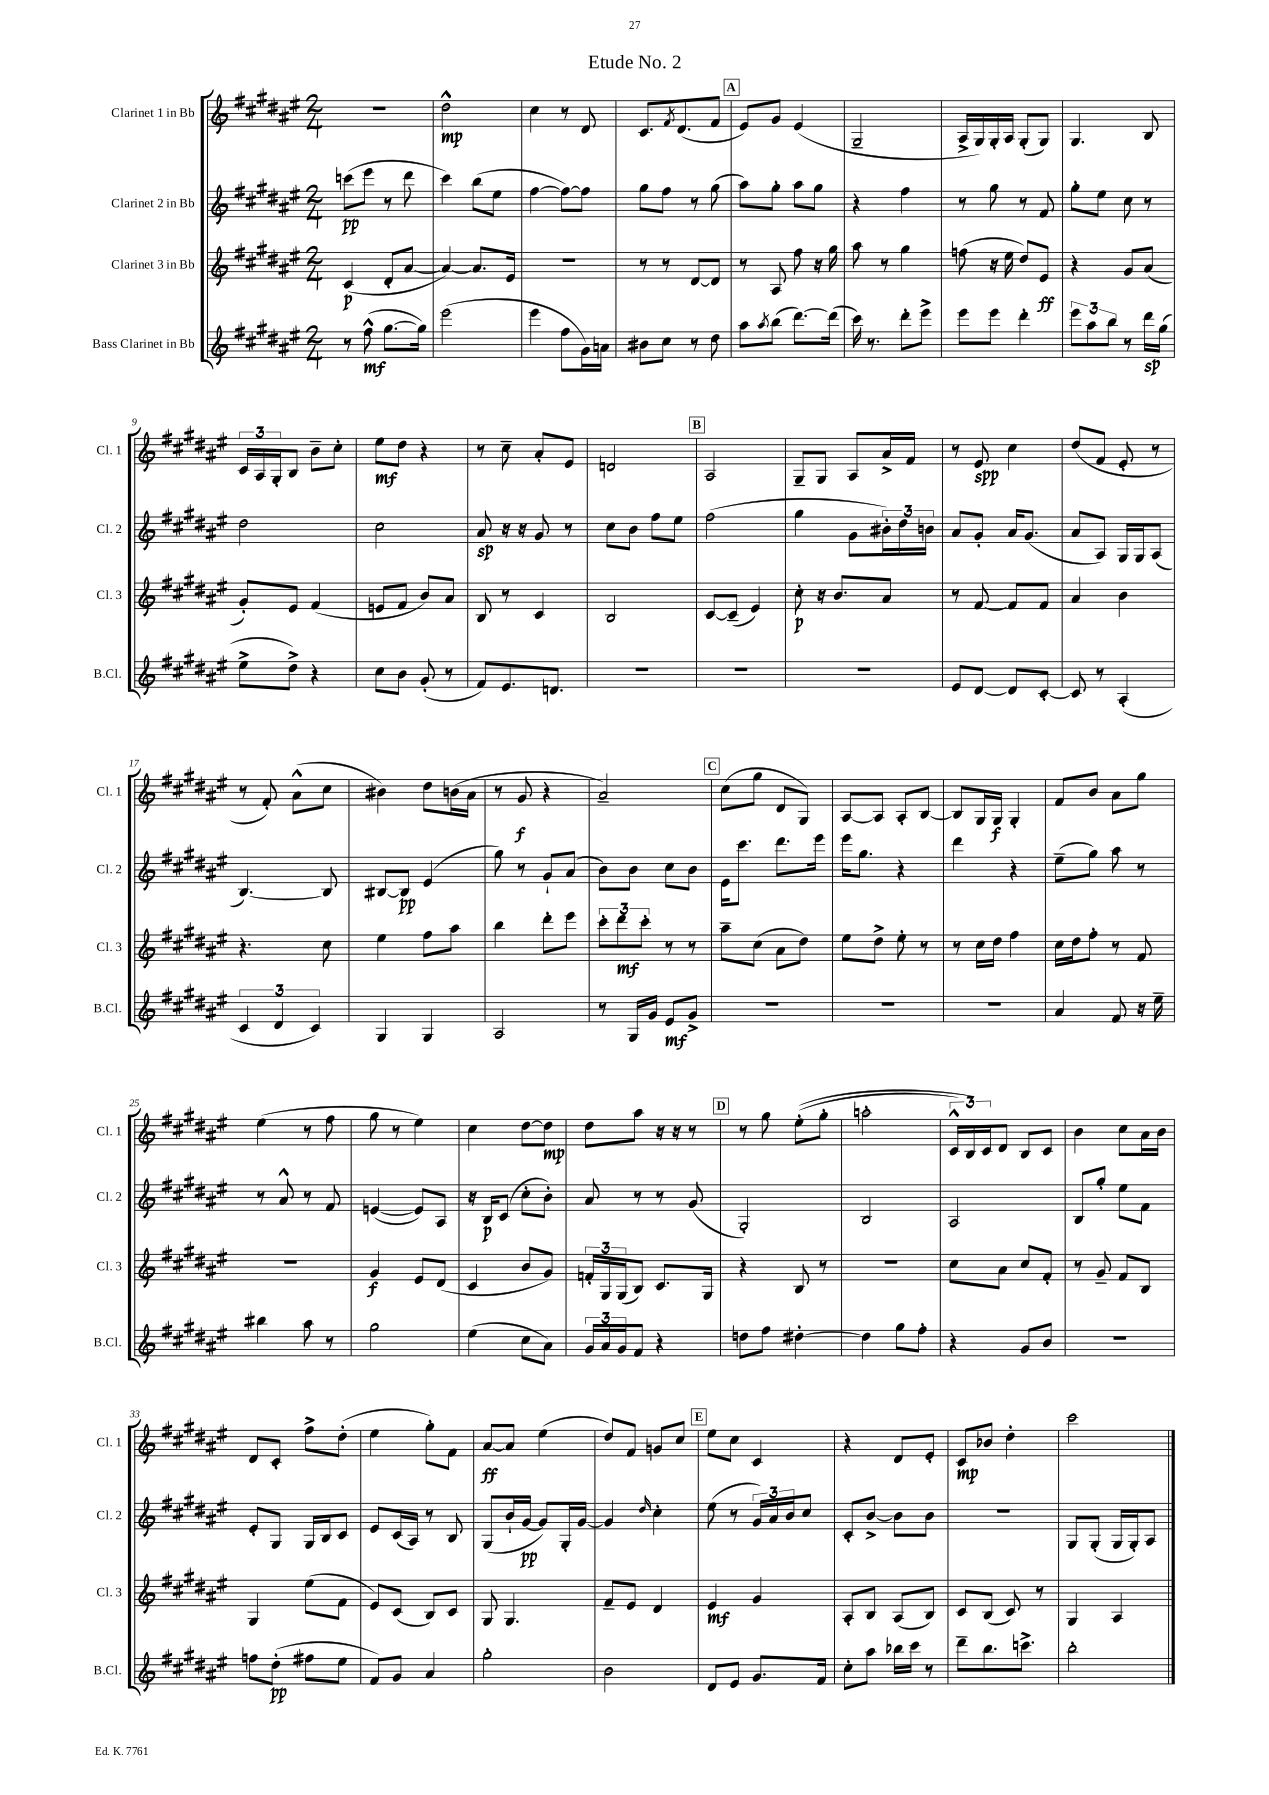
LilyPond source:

\header { title = "Etude No. 2" }
<<
\new StaffGroup <<
\new Staff = "s0" \with { instrumentName = "Clarinet 1 in Bb" shortInstrumentName = "Cl. 1" } {
    \clef treble \key fis \major \numericTimeSignature \time 2/4
    r2 |
    dis''2-^\mp |
    cis''4 r8 dis'8 |
    cis'8. \acciaccatura { fis'8 } dis'8.( fis'8 |
    \mark \markup { \box "A" } eis'8) gis'8 eis'4( |
    gis2-- |
    ais16-> gis16) gis16-. ais16 gis8-.( gis8) |
    gis4. b8 |
    \tuplet 3/2 { cis'16 ais16 gis16-. } b8 b'8-- cis''8-. |
    eis''8\mf dis''8 r4 |
    r8 cis''8-- ais'8-. eis'8 |
    d'2 |
    \mark \markup { \box "B" } ais2 |
    gis8-- gis8 ais8 ais'16-> fis'16 |
    r8 eis'8\spp cis''4 |
    dis''8( fis'8 eis'8-. r8 |
    r8 fis'8-.) ais'8-^( cis''8 |
    bis'4) dis''8 b'16( ais'16 |
    r8 gis'8\f r4 |
    ais'2--) |
    \mark \markup { \box "C" } cis''8( gis''8 dis'8 gis8) |
    ais8~ ais8 ais8-. b8~ |
    b8 gis16 gis16\f gis4-. |
    fis'8 b'8 ais'8 gis''8 |
    eis''4( r8 fis''8 |
    gis''8 r8 eis''4) |
    cis''4 dis''8~ dis''8\mp |
    dis''8 ais''8 r16 r16 r8 |
    \mark \markup { \box "D" } r8 gis''8 eis''8-.(\( gis''8-. |
    a''2-. |
    \tuplet 3/2 { cis'16-^) b16\) cis'16 } dis'8 b8 cis'8 |
    b'4 cis''8 ais'16 b'16 |
    dis'8 cis'8-. fis''8-> dis''8-.( |
    eis''4 gis''8-.) fis'8 |
    ais'8~\ff ais'8 eis''4( |
    dis''8) fis'8 g'8 cis''8 |
    \mark \markup { \box "E" } eis''8 cis''8 cis'4 |
    r4 dis'8 eis'8-. |
    cis'8\mp bes'8 dis''4-. |
    cis'''2 \bar "|." |
}
\new Staff = "s1" \with { instrumentName = "Clarinet 2 in Bb" shortInstrumentName = "Cl. 2" } {
    \clef treble \key fis \major \numericTimeSignature \time 2/4
    c'''8\pp( eis'''8 r8 dis'''8 |
    cis'''4) b''8( eis''8 |
    fis''4~ fis''8~) fis''8 |
    gis''8 fis''8 r8 gis''8( |
    \mark \markup { \box "A" } ais''8) gis''8-. ais''8 gis''8 |
    r4 fis''4 |
    r8 gis''8 r8 fis'8 |
    gis''8-. eis''8 cis''8 r8 |
    dis''2 |
    cis''2 |
    ais'8\sp r16 r16 gis'8 r8 |
    cis''8 b'8 fis''8 eis''8 |
    \mark \markup { \box "B" } fis''2( |
    gis''4 gis'8 \tuplet 3/2 { bis'16-.) dis''16 b'16 } |
    ais'8 gis'8-. ais'16 gis'8.( |
    ais'8 ais8) gis16 gis16 ais8( |
    b4.~) b8 |
    bis8~ bis8\pp eis'4( |
    gis''8) r8 gis'8-! ais'8( |
    b'8) b'8 cis''8 b'8 |
    \mark \markup { \box "C" } eis'16 cis'''8. dis'''8. eis'''16 |
    eis'''16 gis''8. r4 |
    dis'''4 r4 |
    eis''8--( gis''8) ais''8 r8 |
    r8 ais'8-^ r8 fis'8 |
    e'4~( e'8) ais8 |
    r16 b16\p cis'8( cis''8-. b'8-.) |
    ais'8 r8 r8 gis'8( |
    \mark \markup { \box "D" } gis2-.) |
    b2 |
    ais2 |
    b8 gis''8-. eis''8 fis'8 |
    eis'8-. gis8 gis16 b16 cis'8 |
    eis'8 cis'16( ais16) r8 b8 |
    gis8( b'16-! gis'16~\pp gis'8) gis16-. gis'16~ |
    gis'4 \grace { dis''16 } cis''4-. |
    \mark \markup { \box "E" } eis''8( r8 \tuplet 3/2 { gis'16) ais'16 b'16 } cis''8 |
    cis'8-. b'8~-> b'8 b'8 |
    R2 |
    gis8 gis8-.( gis16 gis16-.) ais8 \bar "|." |
}
\new Staff = "s2" \with { instrumentName = "Clarinet 3 in Bb" shortInstrumentName = "Cl. 3" } {
    \clef treble \key fis \major \numericTimeSignature \time 2/4
    cis'4\p( dis'8-. ais'8~ |
    ais'4~) ais'8. eis'16 |
    R2 |
    r8 r8 dis'8~ dis'8 |
    \mark \markup { \box "A" } r8 ais8 fis''8 r16 gis''16 |
    ais''8 r8 gis''4 |
    f''8( r16 eis''16 dis''8) eis'8\ff |
    r4 gis'8 ais'8( |
    gis'8-.) eis'8 fis'4( |
    e'8 fis'8 b'8) ais'8 |
    b8 r8 cis'4 |
    b2 |
    \mark \markup { \box "B" } cis'8~ cis'8--( eis'4) |
    cis''8-.\p r16 b'8. ais'8 |
    r8 fis'8~ fis'8 fis'8 |
    ais'4 b'4 |
    r4. cis''8 |
    eis''4 fis''8 ais''8 |
    b''4 dis'''8-. eis'''8 |
    \tuplet 3/2 { cis'''8-. dis'''8\mf cis'''8-. } r8 r8 |
    \mark \markup { \box "C" } ais''8-- cis''8( ais'8 dis''8) |
    eis''8 dis''8-> eis''8-. r8 |
    r8 cis''16 dis''16 fis''4 |
    cis''16 dis''16 fis''8-. r8 fis'8 |
    R2 |
    gis'4\f eis'8 dis'8( |
    cis'4 b'8 gis'8) |
    \tuplet 3/2 { f'16-. gis16 gis16( } b8) cis'8. gis16 |
    \mark \markup { \box "D" } r4 b8 r8 |
    R2 |
    cis''8 ais'8 cis''8 fis'8-. |
    r8 gis'8-- fis'8 b8 |
    gis4 eis''8( fis'8 |
    eis'8) cis'8( b8) cis'8 |
    gis8 gis4. |
    fis'8-- eis'8 dis'4 |
    \mark \markup { \box "E" } eis'4\mf gis'4 |
    ais8-. b8 ais8( b8) |
    cis'8 b8( cis'8) r8 |
    gis4 ais4 \bar "|." |
}
\new Staff = "s3" \with { instrumentName = "Bass Clarinet in Bb" shortInstrumentName = "B.Cl." } {
    \clef treble \key fis \major \numericTimeSignature \time 2/4
    r8 fis''8-^\mf( gis''8.~ gis''16) |
    eis'''2( |
    eis'''4 fis''8 gis'16) a'16 |
    bis'8 cis''8 r8 dis''8 |
    \mark \markup { \box "A" } ais''8 \acciaccatura { ais''8 } b''8( dis'''8.~) dis'''16( |
    cis'''16) r8. dis'''8-. eis'''8-> |
    eis'''8 eis'''8 dis'''4-. |
    \tuplet 3/2 { eis'''8 ais''8 b''8 } r8 dis'''16\sp gis''16( |
    eis''8-> dis''8->) r4 |
    cis''8 b'8 gis'8-.( r8 |
    fis'8) eis'8. d'8. |
    R2 |
    \mark \markup { \box "B" } R2 |
    R2 |
    eis'8 dis'8~ dis'8 cis'8~-. |
    cis'8 r8 ais4-.( |
    \tuplet 3/2 { cis'4 dis'4 cis'4) } |
    gis4 gis4 |
    ais2 |
    r8 gis16 gis'16 eis'8\mf gis'8-> |
    \mark \markup { \box "C" } R2 |
    R2 |
    R2 |
    ais'4 fis'8 r16 eis''16-- |
    bis''4 ais''8 r8 |
    gis''2 |
    eis''4( cis''8 ais'8) |
    \tuplet 3/2 { gis'16 ais'16 gis'16 } fis'8 r4 |
    \mark \markup { \box "D" } d''8 fis''8 dis''4~-. |
    dis''4 gis''8 fis''8-. |
    r4 gis'8 b'8 |
    R2 |
    f''8 dis''8-.\pp( fis''8 eis''8 |
    fis'8) gis'8 ais'4 |
    gis''2-. |
    b'2 |
    \mark \markup { \box "E" } dis'8 eis'8 gis'8. fis'16 |
    cis''8-. ais''8 bes''16 cis'''16 r8 |
    dis'''8-- b''8. c'''8.-> |
    b''2-. \bar "|." |
}
>>
>>
